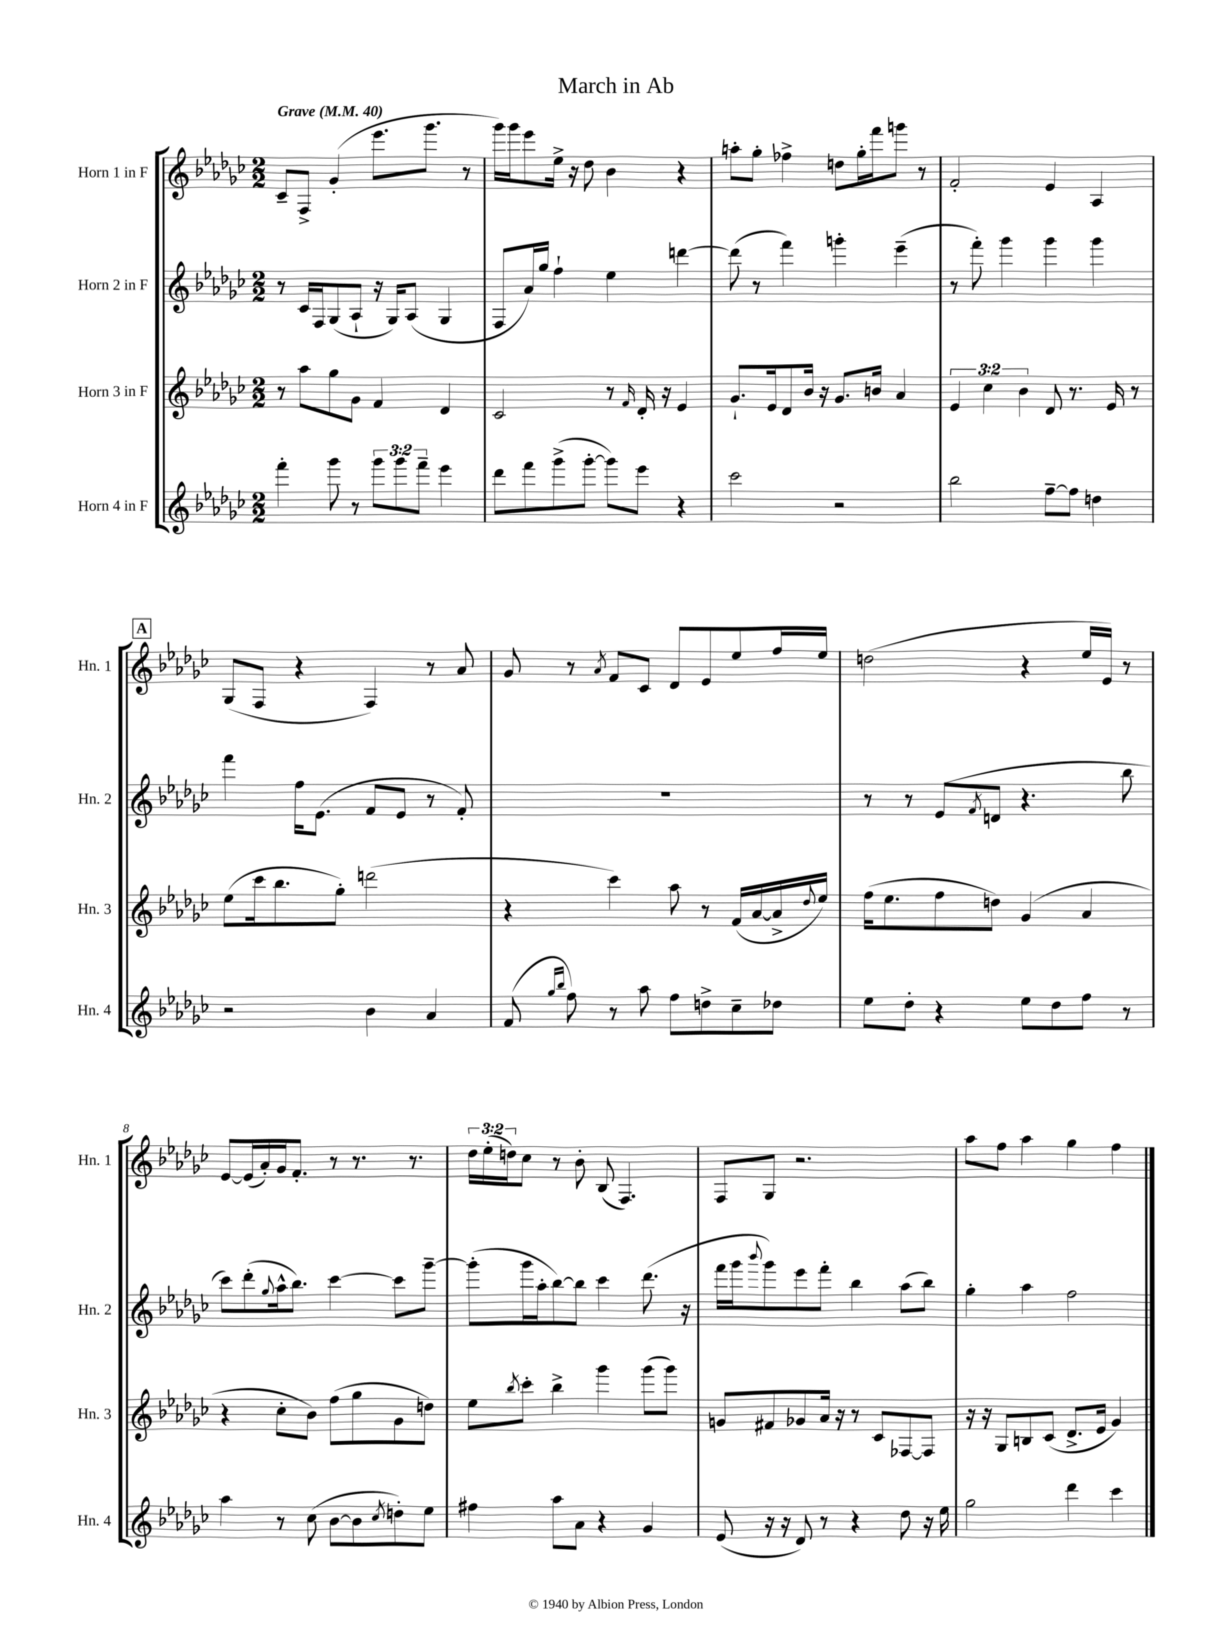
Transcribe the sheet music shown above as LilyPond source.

\header { title = "March in Ab" }
<<
\new StaffGroup <<
\new Staff = "s0" \with { instrumentName = "Horn 1 in F" shortInstrumentName = "Hn. 1" } {
    \clef treble \key ges \major \numericTimeSignature \time 2/2 \override Staff.TupletNumber.text = #tuplet-number::calc-fraction-text \tempo "Grave" 4 = 40
    ces'8-- f8-> ges'4-.( ees'''8. ges'''8. r8 |
    ges'''16) ges'''16 ees'''8 ees''16-> r16 des''8 bes'4 r4 |
    a''8-. ges''8-. fes''4-> d''8 ges''16-. f'''16 g'''8 r8 |
    f'2-. ees'4 aes4 |
    \mark \markup { \box "A" } ges8( f8 r4 f4) r8 aes'8 |
    ges'8 r8 \acciaccatura { aes'8 } f'8 ces'8 des'8 ees'8 ees''8 f''16 ees''16 |
    d''2( r4 ees''16 ees'16) r8 |
    ees'8~ ees'16( aes'16-.) ges'16 f'8.-. r8 r8. r8. |
    \tuplet 3/2 { des''16 ees''16-.( d''16) } ces''8 r8 bes'8-. bes8( f4.) |
    f8 ges8 r2. |
    aes''8 f''8 aes''4 ges''4 f''4 \bar "|." |
}
\new Staff = "s1" \with { instrumentName = "Horn 2 in F" shortInstrumentName = "Hn. 2" } {
    \clef treble \key ges \major \numericTimeSignature \time 2/2
    r8 ces'16 f16 ges8( aes8-! r16 ges16) aes8( ges4 |
    f8 aes'16) ges''16 f''4-! ees''4 d'''4~ |
    d'''8( r8 f'''4) g'''4-. ees'''4--( |
    r8 f'''8-.) ges'''4 ges'''4 ges'''4 |
    \mark \markup { \box "A" } f'''4 f''16 ees'8.( f'8 ees'8 r8 f'8-.) |
    R1 |
    r8 r8 ees'8( \acciaccatura { f'8 } d'8 r4. bes''8 |
    ces'''8) des'''8-.( \appoggiatura { ges''8 } aes''16-^ bes''8.) ces'''4~ ces'''8 ges'''8~-- |
    ges'''8-.( ges'''16 aes''16-. bes''8~) bes''8 ces'''4 des'''8.( r16 |
    f'''16 ges'''16 \appoggiatura { bes'''8 } ges'''8) ees'''8 f'''8-. bes''4 aes''8( bes''8) |
    ges''4-. aes''4 f''2 \bar "|." |
}
\new Staff = "s2" \with { instrumentName = "Horn 3 in F" shortInstrumentName = "Hn. 3" } {
    \clef treble \key ges \major \numericTimeSignature \time 2/2 \override Staff.TupletNumber.text = #tuplet-number::calc-fraction-text
    r8 aes''8 ges''8 ges'8 f'4 des'4 |
    ces'2 r8 \grace { f'16 } des'16-. r16 ees'4 |
    ges'8.-! ees'16 des'8 bes'16 r16 ges'8. b'16 aes'4 |
    \tuplet 3/2 { ees'4 ces''4 bes'4 } des'8 r8. ees'16 r8 |
    \mark \markup { \box "A" } ees''8( ces'''16 bes''8. ges''8-.) d'''2( |
    r4 ces'''4) aes''8 r8 f'16( aes'16~ aes'16-> \appoggiatura { des''8 } ees''16) |
    f''16( ees''8. f''8 d''8) ges'4( aes'4 |
    r4 ces''8-. bes'8) f''8( ges''8 ges'8 d''8) |
    ees''8 \acciaccatura { bes''8 } ces'''8-. bes''4-> ges'''4 ges'''8( ges'''8) |
    g'8 fis'8 ges'8 aes'16 r16 r8 ces'8 fes8~ fes8 |
    r16 r16 ges8 b8 ces'8( des'8.-> ees'16 ges'4) \bar "|." |
}
\new Staff = "s3" \with { instrumentName = "Horn 4 in F" shortInstrumentName = "Hn. 4" } {
    \clef treble \key ges \major \numericTimeSignature \time 2/2 \override Staff.TupletNumber.text = #tuplet-number::calc-fraction-text
    f'''4-. ges'''8 r8 \tuplet 3/2 { ges'''8 ges'''8 f'''8-- } ees'''4 |
    des'''8 f'''8 ges'''8->( ges'''8~-. ges'''8) ees'''8 r4 |
    ces'''2 r2 |
    bes''2 f''8~-- f''8 d''4 |
    \mark \markup { \box "A" } r2 bes'4 aes'4 |
    f'8( \grace { ges''16 bes''16 } f''8) r8 aes''8 f''8 d''8-> ces''8-- des''8 |
    ees''8 des''8-. r4 ees''8 des''8 f''8 r8 |
    aes''4 r8 ces''8( bes'8~ bes'8 \acciaccatura { ces''8 } d''8-.) ees''8 |
    fis''4 aes''8 aes'8 r4 ges'4 |
    ees'8( r16 r16 des'8) r8 r4 des''8 r16 ees''16 |
    ges''2 des'''4 ces'''4 \bar "|." |
}
>>
>>
